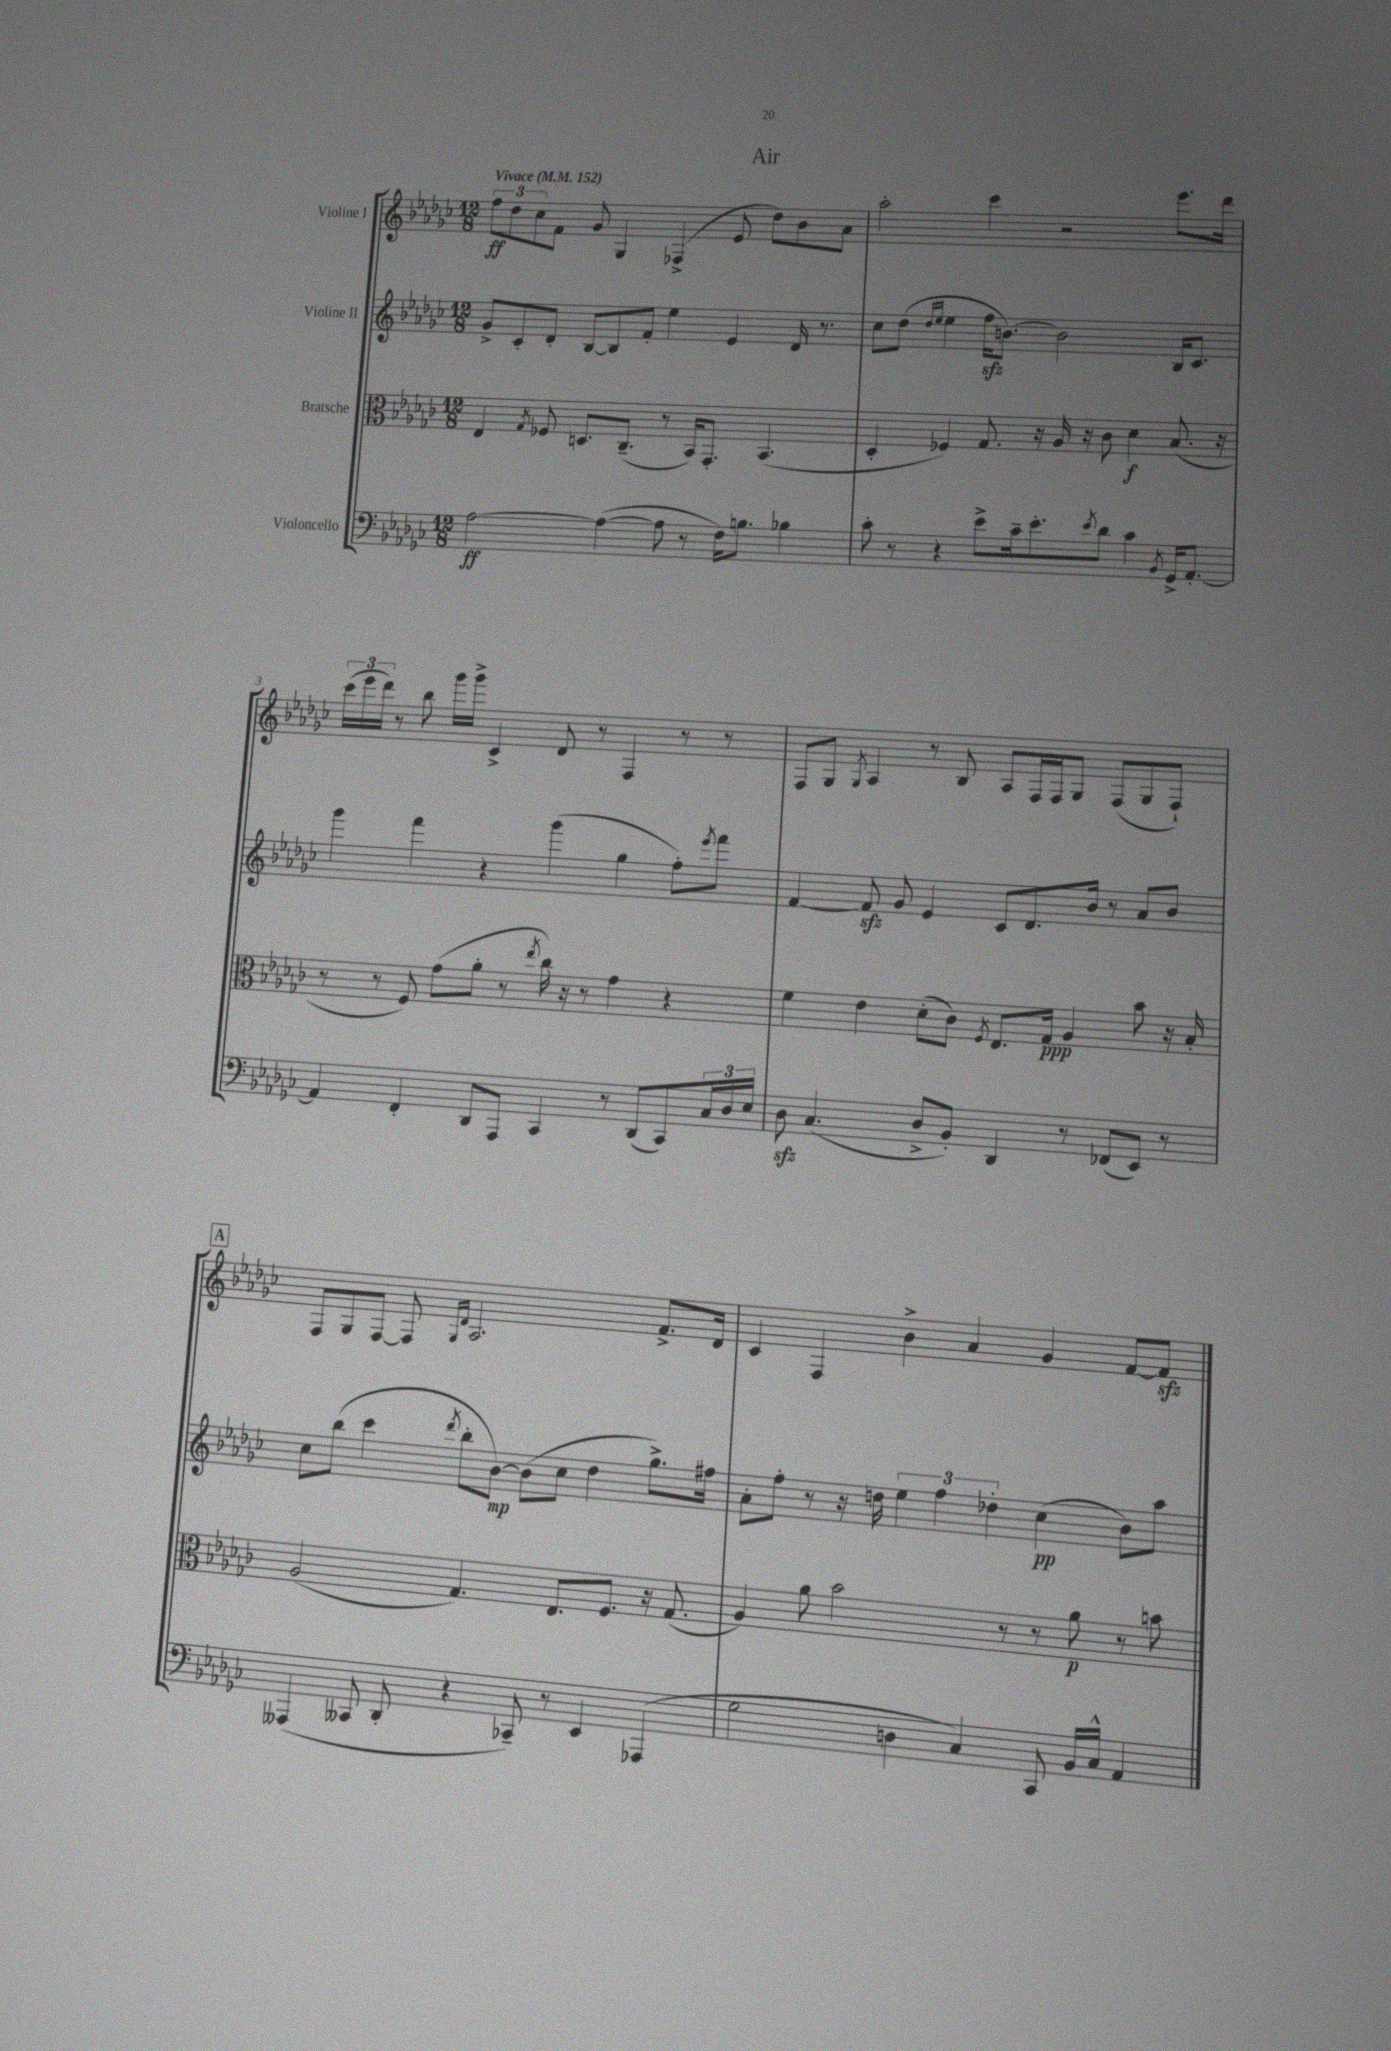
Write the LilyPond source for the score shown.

\header { title = "Air" }
<<
\new StaffGroup <<
\new Staff = "s0" \with { instrumentName = "Violine I" } {
    \clef treble \key ges \major \numericTimeSignature \time 12/8 \tempo "Vivace" 4 = 152
    \tuplet 3/2 { f''8\ff des''8 ces''8 } f'8 ges'8 ges4 fes4->( ees'8 des''8) bes'8 aes'8 |
    aes''2-. ces'''4 r2 ees'''8. des'''16 |
    \tuplet 3/2 { ces'''16( ees'''16 des'''16) } r8 bes''8 ges'''16 ges'''16-> ces'4-> des'8 r8 f4 r8 r8 |
    f8 ges8 \acciaccatura { ges8 } aes4 r8 bes8 aes8 f16 f16 ges8 f8( ges8 f8-!) |
    \mark \markup { \box "A" } f8 ges8 f8~ f8 \grace { ges16 des'16 } aes2. f'8.-> des'16 |
    ces'4 f4 bes'4-> aes'4 ges'4 f'8~ f'8\sfz \bar "|." |
}
\new Staff = "s1" \with { instrumentName = "Violine II" } {
    \clef treble \key ges \major \numericTimeSignature \time 12/8
    ges'8-> ces'8-. des'8-. bes8~ bes8 f'8-. ees''4 ees'4 des'16 r8. |
    ces''8 des''8( \grace { des''16 ees''16 } ees''4 f''16\sfz b'8.~) b'2 bes16 ces'8. |
    ges'''4 f'''4 r4 ges'''4( ges''4 f''8-.) \acciaccatura { ees'''8 } f'''8 |
    f'4~ f'8\sfz ges'8 ees'4 ces'8 des'8. bes'16 r8 aes'8 bes'8 |
    \mark \markup { \box "A" } ces''8 bes''8( ces'''4 \acciaccatura { des'''8 } bes''8-. bes'8~\mp) bes'8( ces''8 des''4 ges''8.->) fis''16 |
    aes'8-. f''8-. r8 r16 d''16 \tuplet 3/2 { ees''4 f''4 des''4-. } ces''4\pp( bes'8) aes''8 \bar "|." |
}
\new Staff = "s2" \with { instrumentName = "Bratsche" } {
    \clef alto \key ges \major \numericTimeSignature \time 12/8
    ees4 \acciaccatura { ges8 } fes8 d8. ces8.--( r8 bes,16) ges,8.-. bes,4.( |
    des4-. fes4) ges8. r16 aes16 r16 ces'8 des'4\f bes8.( r16 |
    r8 r8 f8) ges'8( aes'8-. r8 \acciaccatura { ees''8 } ces''16) r16 r8 ges'4 r4 |
    f'4 ees'4 des'8-.( ces'8) \acciaccatura { f8 } ees8. ges16\ppp aes4 bes'8 r16 bes16-. |
    \mark \markup { \box "A" } aes2( ges4.) ees8. f8. r16 ges8.( |
    aes4) aes'8 bes'2 r8 r8 aes'8\p r8 b'8 \bar "|." |
}
\new Staff = "s3" \with { instrumentName = "Violoncello" } {
    \clef bass \key ges \major \numericTimeSignature \time 12/8
    aes2~\ff aes4~( aes8 r8 f16) b8. bes4 |
    ces'8-. r8 r4 ees'8-> ces'16-- ees'8.-. \acciaccatura { ees'8 } des'8 ces'4 \acciaccatura { bes,8 } ges,16-> aes,8.~-. |
    aes,4 f,4-. des,8 aes,,8 ces,4 r8 des,8( ces,8) \tuplet 3/2 { ces16 des16 ees16 } |
    des8\sfz ces4.( des8-> bes,8-.) des,4 r8 fes,8( ees,8) r8 |
    \mark \markup { \box "A" } aeses,,4( ceses,8 des,8-. r4 ces,8--) r8 ees,4 aes,,4( |
    ges2 d4 ces4) ces,8 bes,16 ces16-^ aes,4 \bar "|." |
}
>>
>>
